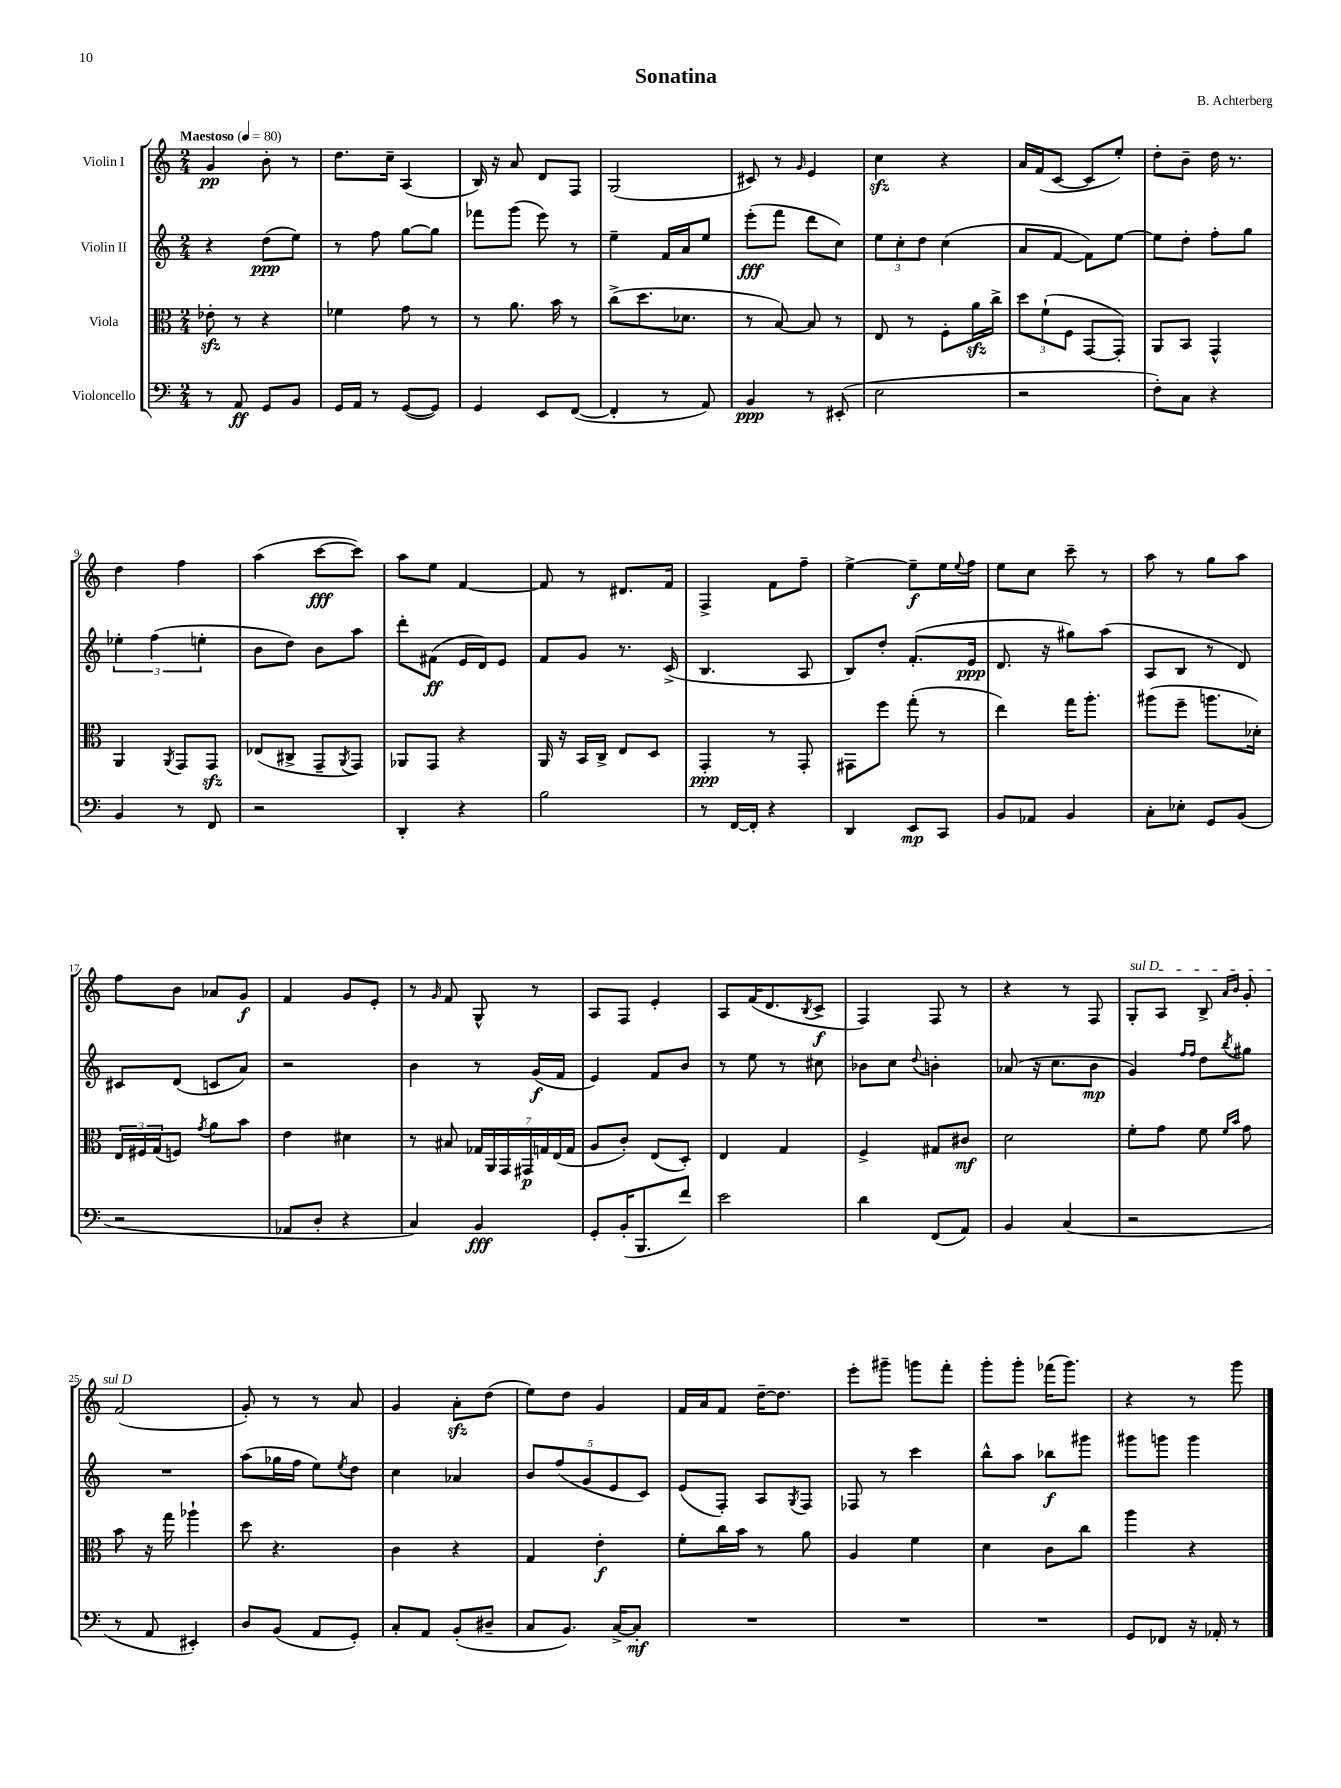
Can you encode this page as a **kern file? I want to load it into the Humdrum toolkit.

**kern	**kern	**kern	**kern
*staff4	*staff3	*staff2	*staff1
*clefF4	*clefC3	*clefG2	*clefG2
*k[]	*k[]	*k[]	*k[]
*M2/4	*M2/4	*M2/4	*M2/4
*MM80	*MM80	*MM80	*MM80
8r	8e-'	4r	4g
8AA	8r	.	.
8GG	4r	(8dd	8b'
8BB	.	8ee)	8r
=	=	=	=
16GG	4f-	8r	8.dd
16AA	.	.	.
8r	.	8ff	.
.	.	.	16cc~
([8GG	8g	[8gg	(4A
8GG])	8r	8gg]	.
=	=	=	=
4GG	8r	8fff-	16B)
.	.	.	16r
.	8.a	(8ggg	8a
8EE	.	8eee)	8d
.	16b	.	.
([8FF	8r	8r	8F
=	=	=	=
4FF']	(8cc^	4ee~	(2G
.	8.dd	.	.
8r	.	16f	.
.	8.d-	16a	.
8AA)	.	8ee	.
=	=	=	=
4BB	8r	(8eee'	8c#)
.	[8B)	8fff	8r
.	.	.	16qqg
8r	8B]	8ddd	4e
(8EE#'	8r	8cc)	.
=	=	=	=
2E	8E	12ee	4cc
.	.	12cc'	.
.	8r	.	.
.	.	12dd	.
.	8F'	(4cc	4r
.	16a	.	.
.	16cc^	.	.
=	=	=	=
2r	12dd	8a	16a
.	.	.	(16f
.	(12f`	.	.
.	.	[8f	[8c
.	12F	.	.
.	[8GG	8f])	8c]
.	8GG'])	[8ee	8ee')
=	=	=	=
8F')	8AA	8ee]	8dd'
8C	8BB	8dd'	8b~
4r	4GG^^	8ff'	16dd
.	.	.	8.r
.	.	8gg	.
=	=	=	=
4BB	4AA	6ee-'	4dd
.	.	(6ff	.
.	8qAA	.	.
8r	8GG	.	4ff
.	.	6ee'	.
8FF	8GG	.	.
=	=	=	=
2r	(8E-	8b	(4aa
.	8C#^	8dd)	.
.	8GG~	8b	[8ccc
.	8qAA	.	.
.	8GG)	8aa	8ccc])
=	=	=	=
4DD'	8AA-	8ddd'	8aa
.	8GG	(8f#	8ee
4r	4r	16e	[4f
.	.	16d)	.
.	.	8e	.
=	=	=	=
2B	16AA	8f	8f]
.	16r	.	.
.	16BB	8g	8r
.	16C^	.	.
.	8E	8.r	8.d#
.	8D	.	.
.	.	(16c^	16f
=	=	=	=
8r	4GG'	4.B	4F^
[16FF	.	.	.
16FF']	.	.	.
4r	8r	.	8f
.	8GG'	8A	8ff~
=	=	=	=
4DD	8GG#	8B)	[4ee^
.	8ff	8dd'	.
8EE	(8gg'	(8.f'	8ee~]
8CC	8r	.	16ee
.	.	.	8qqee
.	.	16e	16ff
=	=	=	=
8BB	4ee)	8.d	8ee
8AA-	.	.	8cc
.	.	16r	.
4BB	16gg	8gg#)	8ccc~
.	8.aa'	.	.
.	.	(8aa	8r
=	=	=	=
8C'	(8aa#	8A	8aa
8E-'	8ff~	8B	8r
8GG	8.aa	8r	8gg
(8BB	.	8d)	8aa
.	16d-')	.	.
=	=	=	=
2r	24E	8c#	8ff
.	24F#	.	.
.	(24G	.	.
.	8F)	(8d	8b
.	8qg	.	.
.	8a	8c	8a-
.	8b	8a)	8g
=	=	=	=
8AA-	4e	2r	4f
8D'	.	.	.
4r	4d#	.	8g
.	.	.	8e'
=	=	=	=
4C)	8r	4b	8r
.	.	.	16qqg
.	8B#	.	8f
4BB	28G-	8r	8G^^
.	28AA	.	.
.	28GG	.	.
.	28GG#	.	.
.	.	(16g	8r
.	28G	.	.
.	(28E	.	.
.	.	16f	.
.	28G	.	.
=	=	=	=
8GG'	8A	4e)	8A
(16BB'	8c')	.	8F
8.BBB	.	.	.
.	(8E	8f	4e'
8f)	8D')	8b	.
=	=	=	=
2e	4E	8r	8A
.	.	8ee	(16f
.	.	.	8.d
.	4G	8r	.
.	.	.	8qB
.	.	8cc#	8c^
=	=	=	=
4d	4F^	8b-	4F)
.	.	8cc	.
.	.	8qqdd	.
(8FF	8G#	4b'	8F
8AA)	8c#	.	8r
=	=	=	=
4BB	2d	(8a-	4r
.	.	16r	.
.	.	8.cc	.
(4C	.	.	8r
.	.	8b	8F
=	=	=	=
2r	8f'	4g)	8G'
.	8g	.	8A
.	.	16qqff	.
.	.	16qqff	.
.	8f	8dd	8B^
.	16qqf	.	16qqa
.	16qqb	8qbb	16qqb
.	8g	8gg#	8g'
=	=	=	=
8r	8b	2r	(2f
8AA	16r	.	.
.	16gg	.	.
4EE#')	4aa-`	.	.
=	=	=	=
8D	8dd	(8aa	8g')
(8BB	4.r	16gg-	8r
.	.	16ff	.
8AA	.	8ee)	8r
.	.	8qee	.
8GG')	.	8dd	8a
=	=	=	=
8C'	4c	4cc	4g
8AA	.	.	.
(8BB'	4r	4a-	8a'
8D#~	.	.	(8dd
=	=	=	=
8C	4G	10b	8ee)
.	.	(10ff	.
8.BB)	.	.	8dd
.	.	10g	.
.	4e'	.	4g
.	.	10e	.
[16C^	.	.	.
8C']	.	.	.
.	.	10c)	.
=	=	=	=
2r	8f'	(8e	16f
.	.	.	16a
.	16cc	8F')	8f
.	16b	.	.
.	8r	8A	[16dd~
.	.	.	8.dd]
.	.	8qG	.
.	8a	8F	.
=	=	=	=
2r	4A	8F-	8eee'
.	.	8r	8ggg#~
.	4f	4ccc	8ggg
.	.	.	8fff'
=	=	=	=
2r	4d	8bb^^	8ggg'
.	.	8aa	8ggg'
.	8c	8bb-	(16fff-
.	.	.	8.ggg)
.	8cc	8ggg#	.
=	=	=	=
8GG	4aa	8ggg#	4r
8FF-	.	8ggg	.
16r	4r	4ggg	8r
16AA-'	.	.	.
8r	.	.	8ggg
==	==	==	==
*-	*-	*-	*-
